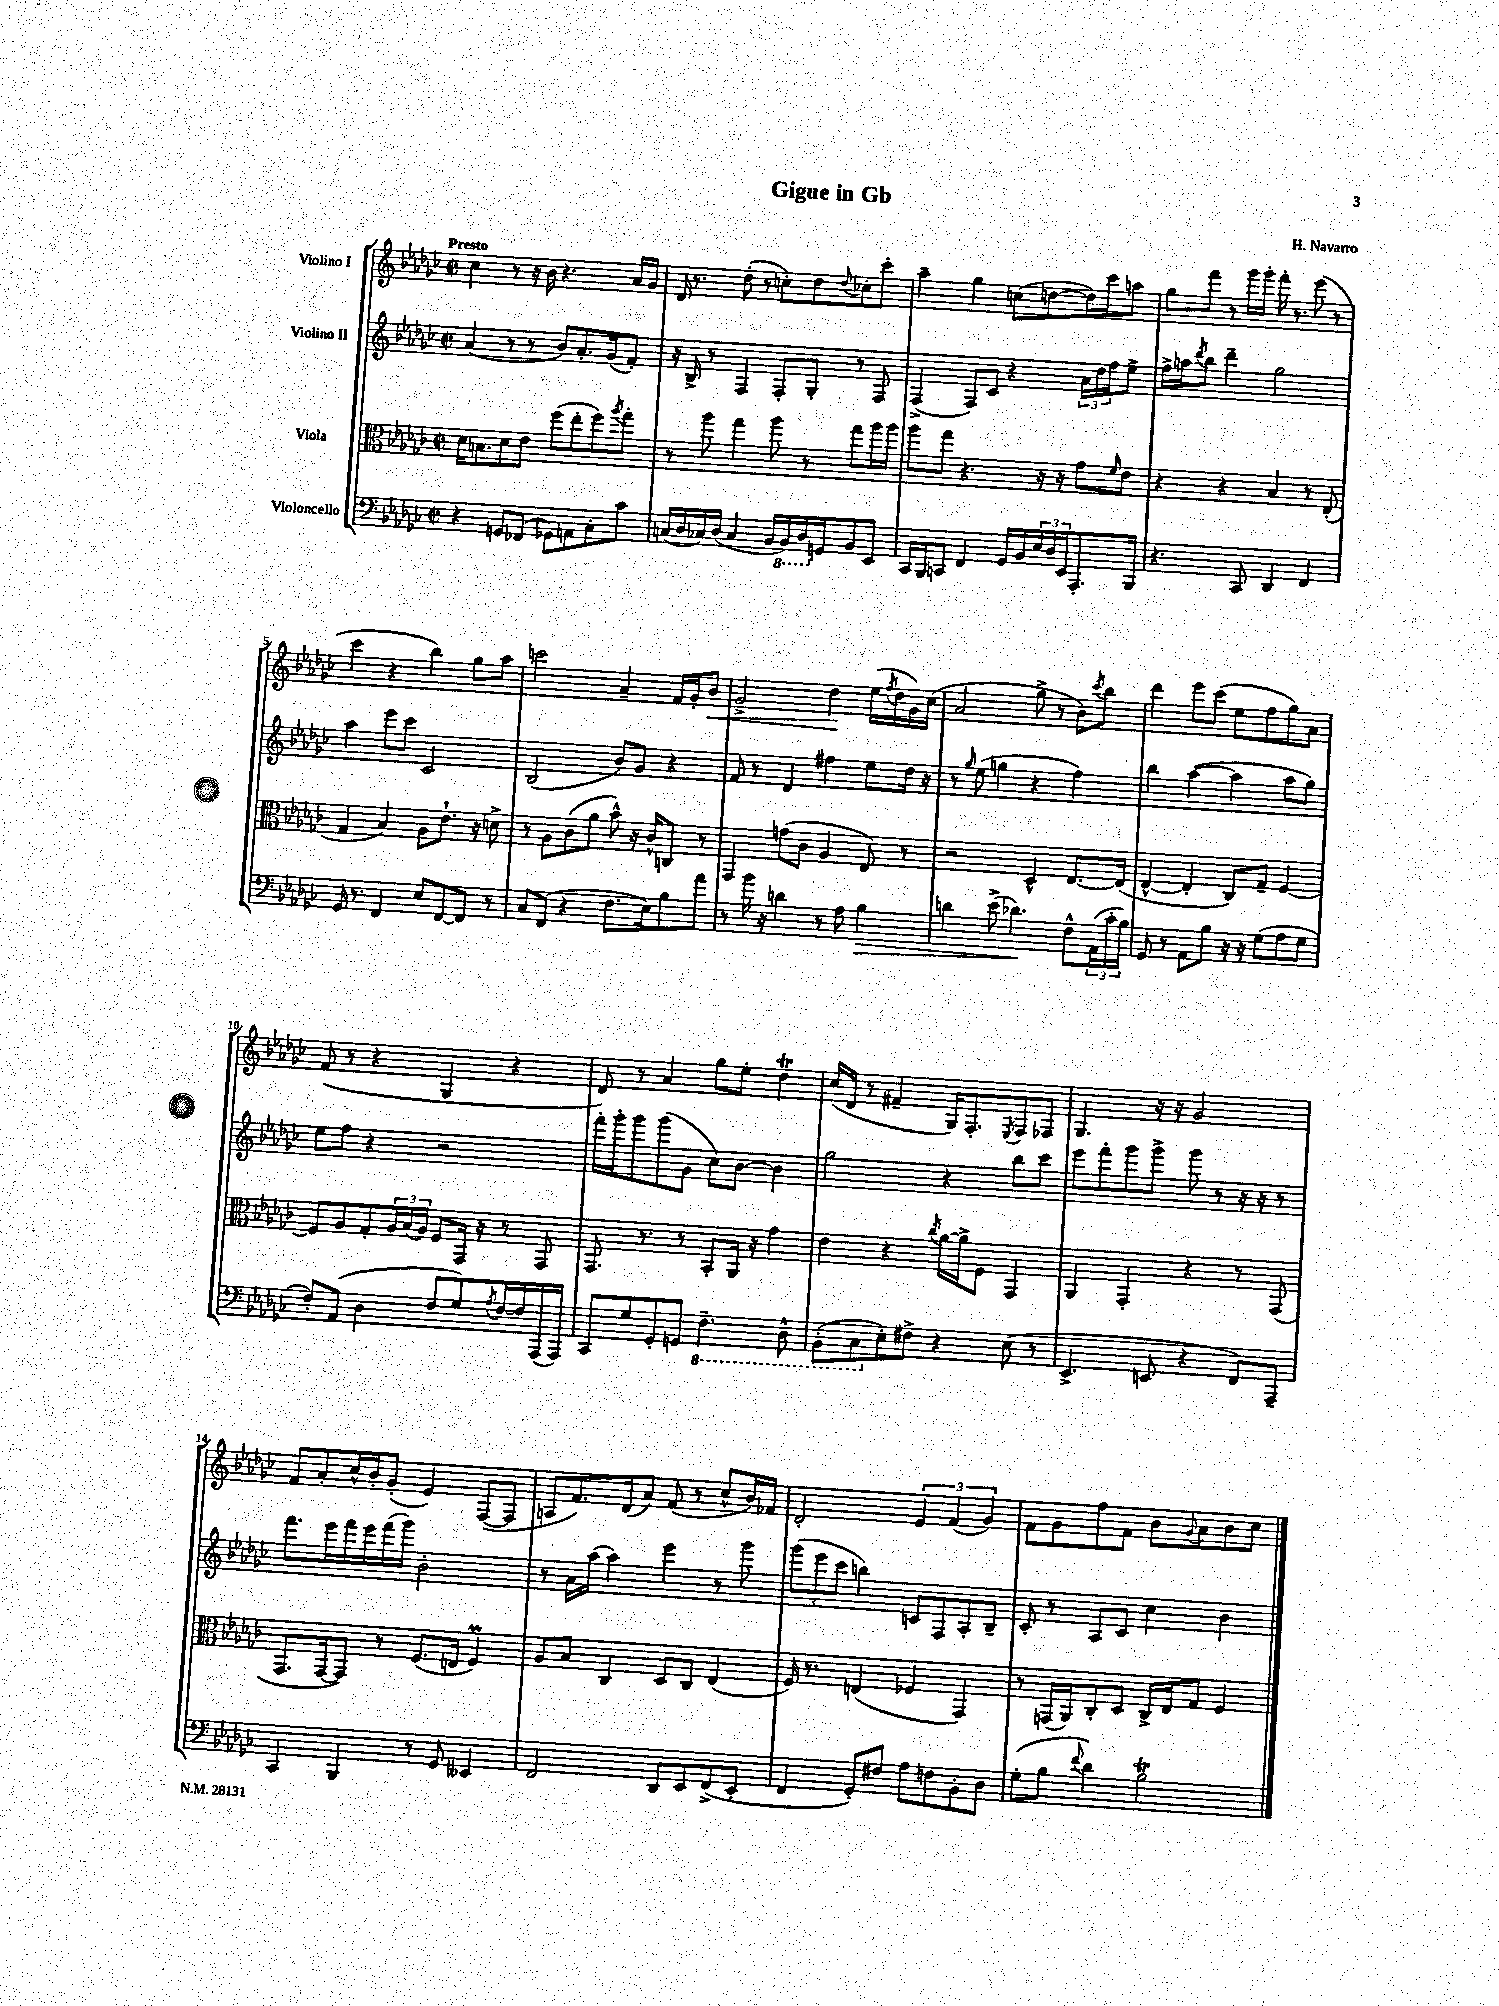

**kern	**kern	**kern	**kern
*staff4	*staff3	*staff2	*staff1
*clefF4	*clefC3	*clefG2	*clefG2
*k[b-e-a-d-g-c-]	*k[b-e-a-d-g-c-]	*k[b-e-a-d-g-c-]	*k[b-e-a-d-g-c-]
*M2/2	*M2/2	*M2/2	*M2/2
*met(c|)	*met(c|)	*met(c|)	*met(c|)
4r	16d-\LK	(4a-/	4cc-\
.	8.B\	.	.
8GG/L	8d-\	8r	8r
(8FF-/J	8e-\J	8r	16r
.	.	.	16b-\
8GG-\L)	(8ff\L	8b-/L)	4.r
8AA\	8ee-'\	8.a-'/	.
8C-'\	8ff\)	.	.
.	.	(16g-/k	.
.	8qaa-/	.	.
8c-\J	8gg-'\J	8f'/J)	16a-/LL
.	.	.	16g-/JJ
=	=	=	=
(16C/LL	8r	16r	16d-/
16D-/	.	16B-^/	8.r
16C-/)	8aa-\	8r	.
(16D-/JJ	.	.	.
4C-/	4gg-\	4F/	(8dd-'\
.	.	.	8r
16BB-/LL	8aa-\	8F'/L	8cc'\L)
16BBB-/)	.	.	.
16DD-/	8r	8G-'/J	8dd-\
16GG/J	.	.	.
.	.	.	8qqdd-/
8BB-/	8gg-\L	8r	8cc-'\
8EE-/J	16aa-\L	8F/	8ccc-'\J
.	16aa-\JJ	.	.
=	=	=	=
16CC-/LL	8aa-\L	(4F^/	4aa-~\
16BBB-/J	.	.	.
8CC/J	8gg-\J	.	.
4FF/	4.r	8F/L)	4gg-\
.	.	8c-/J	.
16GG-/LL	.	4r	(8cc\L
16BB-/	.	.	.
24E-/	16r	.	[8dd\
24D-/	.	.	.
.	16r	.	.
24EE-/J	.	.	.
8.AAA-'/	8g-\L	24a-\LL	16dd\]L)
.	.	24dd-\	.
.	.	.	16ccc-\J
.	.	24ff\J	.
.	16qqf/	.	.
.	8e-\J	8ee-^\J	8aa\J
16BBB-/Jk	.	.	.
=	=	=	=
4.r	4r	16ff^\LL	8gg-\L
.	.	16aa\J	.
.	.	8qddd-/	.
.	.	8bb-\J	8fff\J
.	4r	4ddd-~\	8r
8CC-/	.	.	16ggg-\LL
.	.	.	16ggg-'\JJ
4DD-/	4B-/	2gg-\	16fff'\
.	.	.	8.r
4FF/	8r	.	(8eee-\
.	(8E-'/	.	8r
=	=	=	=
16GG-/	4G-/	4aa-\	4ccc-\
8.r	.	.	.
4FF/	4B-/)	8eee-\L	4r
.	.	8ccc-\J	.
8E-/L	8A-\L	2c-/	4bb-\)
[8FF/	8.e-`\J	.	.
8FF/]J	.	.	8gg-\L
.	16r	.	.
8r	8d^\	.	8aa-\J
=	=	=	=
8C-/L	8r	(2B-/	2ccc\
(8FF/J	8A-\L	.	.
4r	(8c-\	.	.
.	8a-\J	.	.
8.F\L	8b-^^\)	8b-/L)	4a-~/
.	16r	8g-/J	.
16E-\k)	16c-^^/LK	.	.
8B-\	8C/J	4r	16f/LL
.	.	.	16g-'/J
8a-\J	8r	.	8b-/J
=	=	=	=
8r	4GG-/	8f/	2g-^/
16b-\	.	8r	.
16r	.	.	.
4d\	(8g\L	4d-/	.
.	8c-\J	.	.
8r	4A-/	4ff#\	4dd-\
8A-\	.	.	.
4B-\	8E-/)	8ee-\L	(16ee-\LL
.	.	.	8qff/
.	.	.	16dd-\
.	8r	16dd-\Jk	16g-\)
.	.	16r	(16cc-\JJ
=	=	=	=
4d\	2r	8r	2a-/
.	.	16qqgg-/	.
.	.	(8ee-\	.
(8e-^\	.	4gg\	.
4.d-\)	.	.	.
.	4D-^^/	4r	8gg-^\
.	.	.	8r
8F^^\L	[8.E-/L	4ff\)	8b-\L)
.	.	.	8qccc-/
(24AA-\L	.	.	8bb-\J
24c-'\	.	.	.
.	(16E-/]Jk	.	.
24B-\JJ)	.	.	.
=	=	=	=
8GG-/	[4E-^^/	4bb-\	4ddd-\
8r	.	.	.
8AA-\L	4E-'/]	([4aa-\	8eee-\L
8B-\J	.	.	(8ccc-\J
16r	8C-/L)	4aa-\]	8ee-\L
16r	.	.	.
(8G-\L	8G-~/J	.	8ff\
8A-\	[4F/	8aa-\L	8gg-\)
8G-\J	.	8gg-\J)	8a-\J
=	=	=	=
8F'/L)	8F/]L	8ee-\L	(8f/
(8AA-/J	8A-/	8ff\J	8r
4D-\	8G-'/	4r	4r
.	24A-/L	.	.
.	(24B-/	.	.
.	24A-/JJ)	.	.
8F/L	8F/L	2r	4G-/
8G-/)	16GG-/Jk	.	.
.	16r	.	.
8qA-/	.	.	.
[16F/L	8r	.	4r
16F/]	.	.	.
(16AAA-/	8GG-/	.	.
16AAA-/JJ)	.	.	.
=	=	=	=
8CC-/L	8.GG-/	16fff'\LL	8d-/)
.	.	16ggg-'\J	.
8G-/	.	8ggg-\	8r
.	8.r	.	.
8GG-'/	.	(8ggg-\	4a-/
8GG/J	8r	8g-\J	.
4.FF~\	8BB-'/L	8cc-\L)	8gg-\L
.	16AA-/Jk	[8b-\J	8ee-'\J
.	16r	.	.
.	4g-\	4b-\]	4dd-\
8DD-^^\	.	.	.
=	=	=	=
(8BBB-'\L	4e-\	2gg-\	(16cc-/LL
.	.	.	16d-/JJ
8CC-\	.	.	8r
8E-'\)	4r	.	4f#~/
8F#^\J	.	.	.
.	8qcc-/	.	.
4r	[16a-\LL	4r	16G-/LK)
.	16a-^\]J	.	8.F'/
.	8F\J	.	.
.	.	.	8qE-/
(8E-\	4GG-/	8bb-\L	8F/
8r	.	8ccc-\J	8F-/J
=	=	=	=
4.EE-^/	4AA-/	8eee-\L	4.G-/
.	.	8fff'\	.
.	4GG-'/	8ggg-\	.
8EE/	.	8ggg-^\J	16r
.	.	.	16r
4r	4r	8ggg-\	2g-/
.	.	8r	.
8FF/L)	8r	16r	.
.	.	16r	.
8AAA-~/J	(8GG-/	8r	.
=	=	=	=
4CC-/	8.GG-/L	8.fff\L	8f/L
.	.	.	8a-'/
.	[16GG-/k	16eee-\L	.
4BBB-/	8GG-/]J)	16fff\	16cc-^^/L
.	.	16eee-\	16b-'/J
.	8r	(16fff\	(8g-'/J
.	.	16ggg-\JJ)	.
8r	(8.F/L	2b-'\	4e-/)
8GG-/	.	.	.
.	16E/Jk	.	.
4EE--/	4F/)	.	([8F/L
.	.	.	8F/]J
=	=	=	=
2FF/	8A-/L	8r	8A/L
.	8B-/J	16a-\LL	8.f/)
.	.	(16aa-\JJ	.
.	4C-/	4aa-\)	.
.	.	.	(16d-/k
.	.	.	8a-/J)
8DD-/L	8D-/L	4eee-\	(8f/
8EE-/	8C-/J	.	8r
(8FF^/	(4E-/	8r	8cc-^^/L
8EE-'/J	.	8ggg-\	16b-/L)
.	.	.	16f-/JJ
=	=	=	=
4FF/	16F/)	(12ggg-\L	2d-'/
.	8.r	.	.
.	.	12eee-\	.
.	.	12ccc-\J	.
8GG-'/L)	(4E/	4bb\)	.
8F#/J	.	.	.
8A-\L	4F-/	8c/L	6e-/
8F\	.	8F/	.
.	.	.	(6f/
8BB-'\	4GG-/)	8A-'/	.
.	.	.	6g-/)
8D-\J	.	8B-~/J	.
=	=	=	=
(8G-'\L	8r	8c-'/	8f\L
8B-\J	(16GG/LL	8r	8g-\
.	16AA-/J)	.	.
8qqf/	.	.	.
4d-\)	8C-'/	8A-/L	8ff\
.	8D-/J	8c-/J	8f\J
2B-\	16C-^/LL	4cc-\	8b-\L
.	16E-/J	.	.
.	.	.	8qqg-/
.	8G-/J	.	8a-\
.	4F/	4b-\	8b-\
.	.	.	8cc-\J
==	==	==	==
*-	*-	*-	*-
